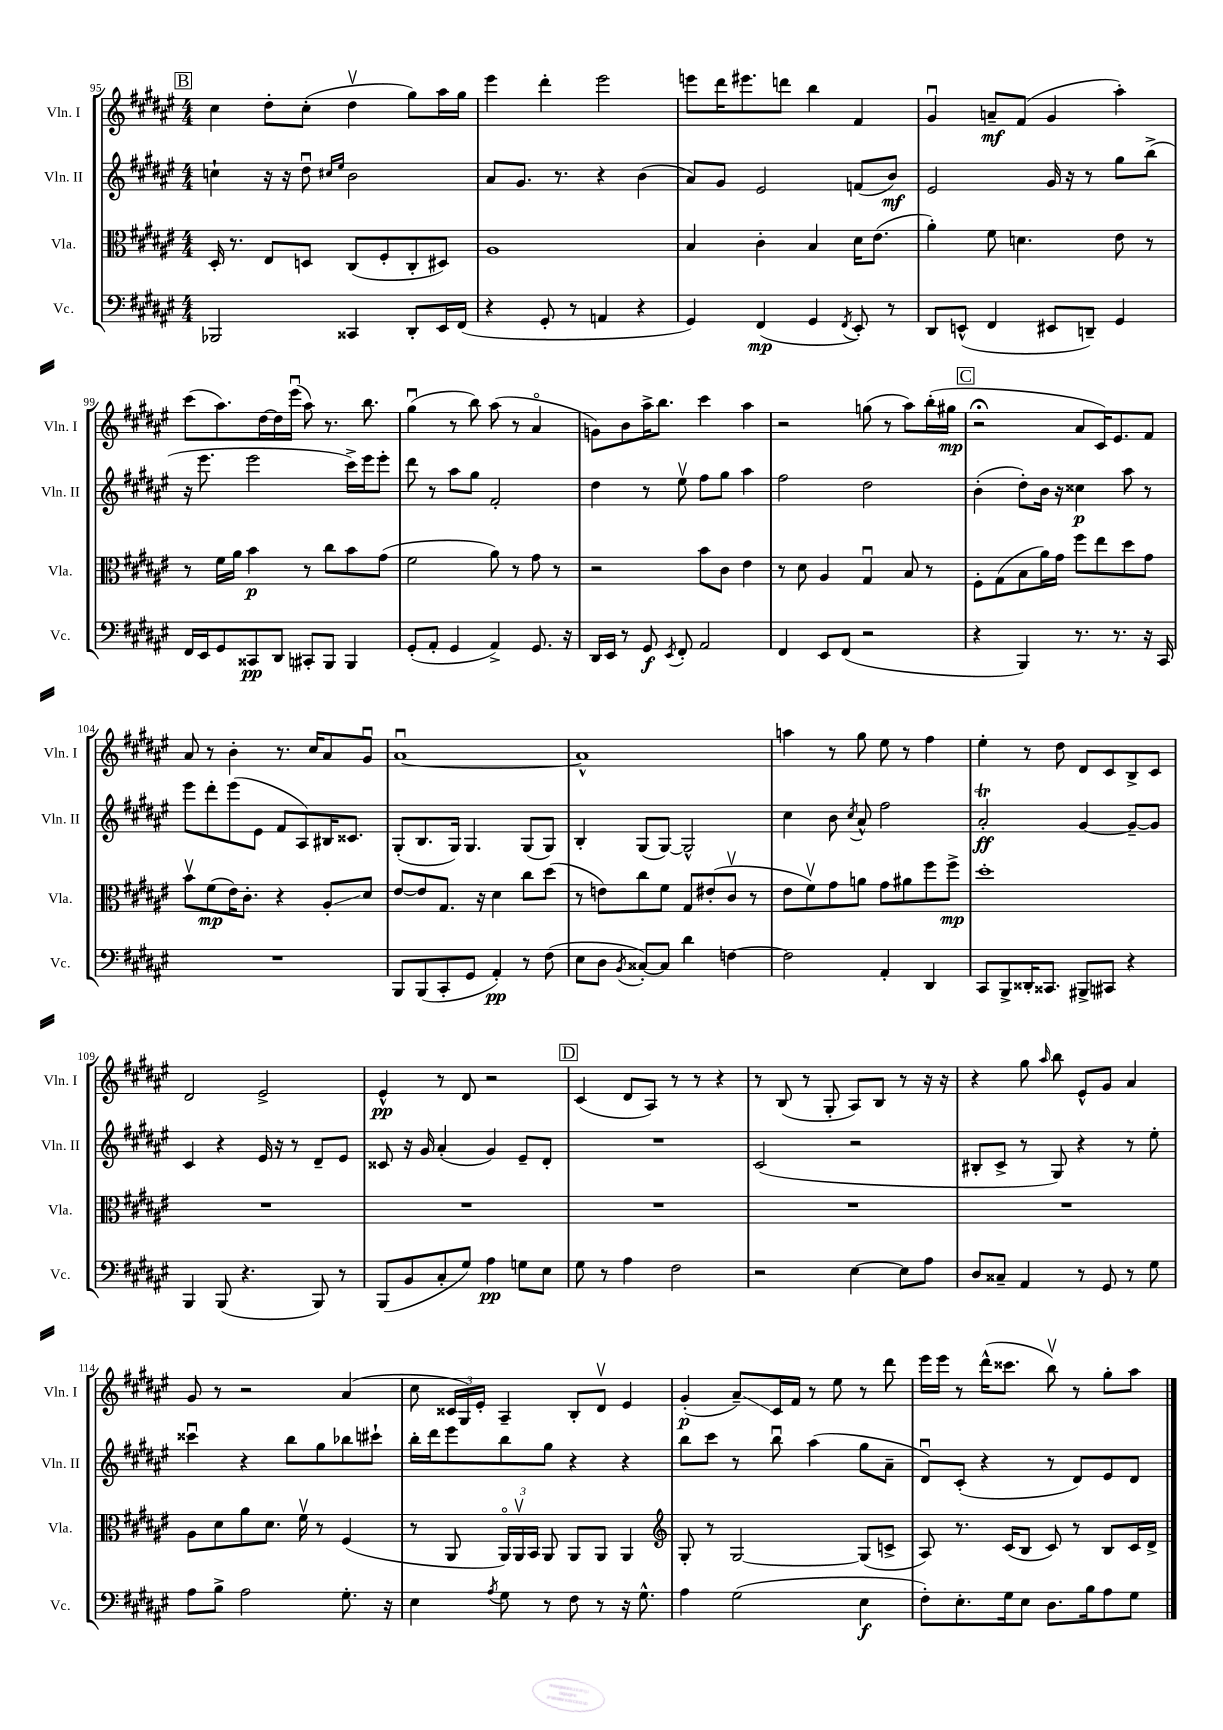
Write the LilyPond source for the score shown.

<<
\new StaffGroup <<
\new Staff = "s0" \with { instrumentName = "Vln. I" shortInstrumentName = "Vln. I" } {
    \clef treble \key fis \major \numericTimeSignature \time 4/4
    \autoBeamOff \mark \markup { \box "B" } cis''4 dis''8[-. cis''8]-.( dis''4\upbow gis''8[) ais''16 gis''16] |
    eis'''4 dis'''4-. eis'''2 |
    e'''8[ dis'''16 eis'''8. d'''8] b''4 fis'4 |
    gis'4\downbow a'8[--\mf fis'8]( gis'4 ais''4-.) |
    cis'''8[( ais''8.) dis''16~ dis''16 eis'''16]\downbow( ais''8) r8. b''8. |
    gis''4\downbow( r8 b''8) ais''8( r8 ais'4\flageolet |
    g'8[) b'8 ais''16-> b''8.] cis'''4 ais''4 |
    r2 g''8( r8 ais''8[) b''16-.( gis''16]\mp |
    \mark \markup { \box "C" } r2\fermata ais'8[ cis'16) eis'8. fis'8] |
    ais'8 r8 b'4-. r8. cis''16[ ais'8 gis'8]\downbow |
    ais'1~\downbow |
    ais'1-^ |
    a''4 r8 gis''8 eis''8 r8 fis''4 |
    eis''4-. r8 dis''8 dis'8[ cis'8 b8-> cis'8] |
    dis'2 eis'2-> |
    eis'4-^\pp r8 dis'8 r2 |
    \mark \markup { \box "D" } cis'4( dis'8[ ais8]) r8 r8 r4 |
    r8 b8( r8 gis8-. ais8[) b8] r8 r16 r16 |
    r4 gis''8 \grace { ais''16 } b''8 eis'8[-^ gis'8] ais'4 |
    gis'8 r8 r2 ais'4( |
    cis''8 \tuplet 3/2 { cisis'16[ gis16) eis'16]-. } ais4-- b8[-. dis'8]\upbow eis'4 |
    gis'4-.\p( ais'8[--\glissando) cis'16 fis'16] r8 eis''8 r8 dis'''8 |
    eis'''16[ eis'''16] r8 dis'''16[-^( cisis'''8.] b''8\upbow) r8 gis''8[-. ais''8] \bar "|." |
}
\new Staff = "s1" \with { instrumentName = "Vln. II" shortInstrumentName = "Vln. II" } {
    \clef treble \key fis \major \numericTimeSignature \time 4/4
    \autoBeamOff \mark \markup { \box "B" } c''4-! r16 r16 dis''8\downbow \grace { cis''16[ eis''16] } b'2 |
    ais'8[ gis'8.] r8. r4 b'4( |
    ais'8[) gis'8] eis'2 f'8[( b'8]\mf) |
    eis'2 gis'16 r16 r8 gis''8[ b''8]->( |
    r16 eis'''8. eis'''2 cis'''16[->) eis'''16 eis'''8]-. |
    dis'''8 r8 ais''8[ gis''8] fis'2-. |
    dis''4 r8 eis''8\upbow fis''8[ gis''8] ais''4 |
    fis''2 dis''2 |
    \mark \markup { \box "C" } b'4-.( dis''8[-.) b'16] r16 cisis''4\p ais''8 r8 |
    eis'''8[ dis'''8-. eis'''8( eis'8] fis'8[ ais8) bis16 cisis'8.] |
    gis8[-.( b8. gis16]) gis4. gis8[( gis8]) |
    b4-. gis8[( gis8]~) gis2-^ |
    cis''4 b'8 \acciaccatura { cis''8 } ais'8-^ fis''2 |
    ais'2-.\trill\ff gis'4~ gis'8[~-- gis'8] |
    cis'4 r4 eis'16 r16 r8 dis'8[-- eis'8] |
    cisis'8 r16 gis'16 ais'4-.( gis'4) eis'8[-- dis'8]-. |
    \mark \markup { \box "D" } R1 |
    cis'2( r2 |
    bis8[-. cis'8]-> r8 gis8) r4 r8 eis''8-. |
    cisis'''4\downbow r4 b''8[ gis''8 bes''8 cis'''8]-! |
    b''16[-. dis'''16 eis'''8 b''8 gis''8] r4 r4 |
    b''8[ cis'''8] r8 b''8\downbow ais''4( gis''8[ ais'8]-- |
    dis'8[\downbow) cis'8]-.( r4 r8 dis'8[) eis'8 dis'8] \bar "|." |
}
\new Staff = "s2" \with { instrumentName = "Vla." shortInstrumentName = "Vla." } {
    \clef alto \key fis \major \numericTimeSignature \time 4/4
    \autoBeamOff \mark \markup { \box "B" } dis16-. r8. eis8[ d8] cis8[( fis8-. cis8-. dis8]) |
    ais1 |
    b4 cis'4-. b4 dis'16[ eis'8.]( |
    ais'4-.) fis'8 d'4. eis'8 r8 |
    r8 fis'16[ ais'16] b'4\p r8 cis''8[ b'8 gis'8]( |
    fis'2 ais'8) r8 gis'8 r8 |
    r2 b'8[ cis'8] eis'4 |
    r8 dis'8 ais4 gis4\downbow b8 r8 |
    \mark \markup { \box "C" } fis8[-. gis8( b8 ais'16) gis'16] fis''8[ eis''8 dis''8 gis'8] |
    b'8[\upbow fis'8\mp( eis'16) cis'8.]-. r4 ais8[-.\glissando dis'8] |
    eis'8[~ eis'8 gis8.] r16 dis'4 cis''8[ dis''8]( |
    r8 e'8[) cis''8 fis'8] gis8[ eis'8-.( cis'8]\upbow r8 |
    eis'8[ fis'8\upbow) gis'8 a'8] gis'8[ ais'8 fis''8 fis''8]->\mp |
    dis''1-. |
    R1 |
    R1 |
    \mark \markup { \box "D" } R1 |
    R1 |
    R1 |
    ais8[ dis'8 ais'8 dis'8.] fis'16\upbow r8 fis4( |
    r8 ais,8 \tuplet 3/2 { ais,16[\flageolet) ais,16\upbow b,16] } ais,8 ais,8[ ais,8] ais,4 |
    \clef treble gis8-. r8 gis2~ gis8[( c'8]-> |
    ais8) r8. cis'16[( b8] cis'8) r8 b8[ cis'16 dis'16]-> \bar "|." |
}
\new Staff = "s3" \with { instrumentName = "Vc." shortInstrumentName = "Vc." } {
    \clef bass \key fis \major \numericTimeSignature \time 4/4
    \autoBeamOff \mark \markup { \box "B" } bes,,2 cisis,4 dis,8[-. eis,16 fis,16]( |
    r4 gis,8-. r8 a,4 r4 |
    gis,4) fis,4\mp( gis,4 \acciaccatura { fis,8 } eis,8-.) r8 |
    dis,8[ e,8]-^( fis,4 eis,8[ d,8]--) gis,4 |
    fis,16[ eis,16 gis,8 cisis,8\pp dis,8] cis,8[-. b,,8] b,,4 |
    gis,8[-.( ais,8]-. gis,4 ais,4->) gis,8. r16 |
    dis,16[ eis,16] r8 gis,8\f \acciaccatura { eis,8 } fis,8-. ais,2 |
    fis,4 eis,8[ fis,8]( r2 |
    \mark \markup { \box "C" } r4 b,,4) r8. r8. r16 cis,16 |
    R1 |
    b,,8[ b,,8( cis,8-. gis,8] ais,4-.\pp) r8 fis8( |
    eis8[ dis8] \acciaccatura { b,8 } cisis8[~-.) cisis8] dis'4 f4~ |
    f2 ais,4-. dis,4 |
    cis,8[ b,,8-> disis,16-. cisis,8.] bis,,8[-> cis,8] r4 |
    b,,4 b,,8( r4. b,,8) r8 |
    b,,8[( b,8 cis8-. gis8]) ais4\pp g8[ eis8] |
    \mark \markup { \box "D" } gis8 r8 ais4 fis2 |
    r2 eis4~ eis8[ ais8] |
    dis8[ cisis8]-- ais,4 r8 gis,8 r8 gis8 |
    ais8[ b8]-> ais2 gis8.-. r16 |
    eis4 \acciaccatura { ais8 } gis8 r8 fis8 r8 r16 gis8.-^ |
    ais4 gis2( eis4\f |
    fis8[-.) eis8.-. gis16 eis8] dis8.[ b16 ais8 gis8] \bar "|." |
}
>>
>>
\layout { \context { \Score currentBarNumber = #95 } }
